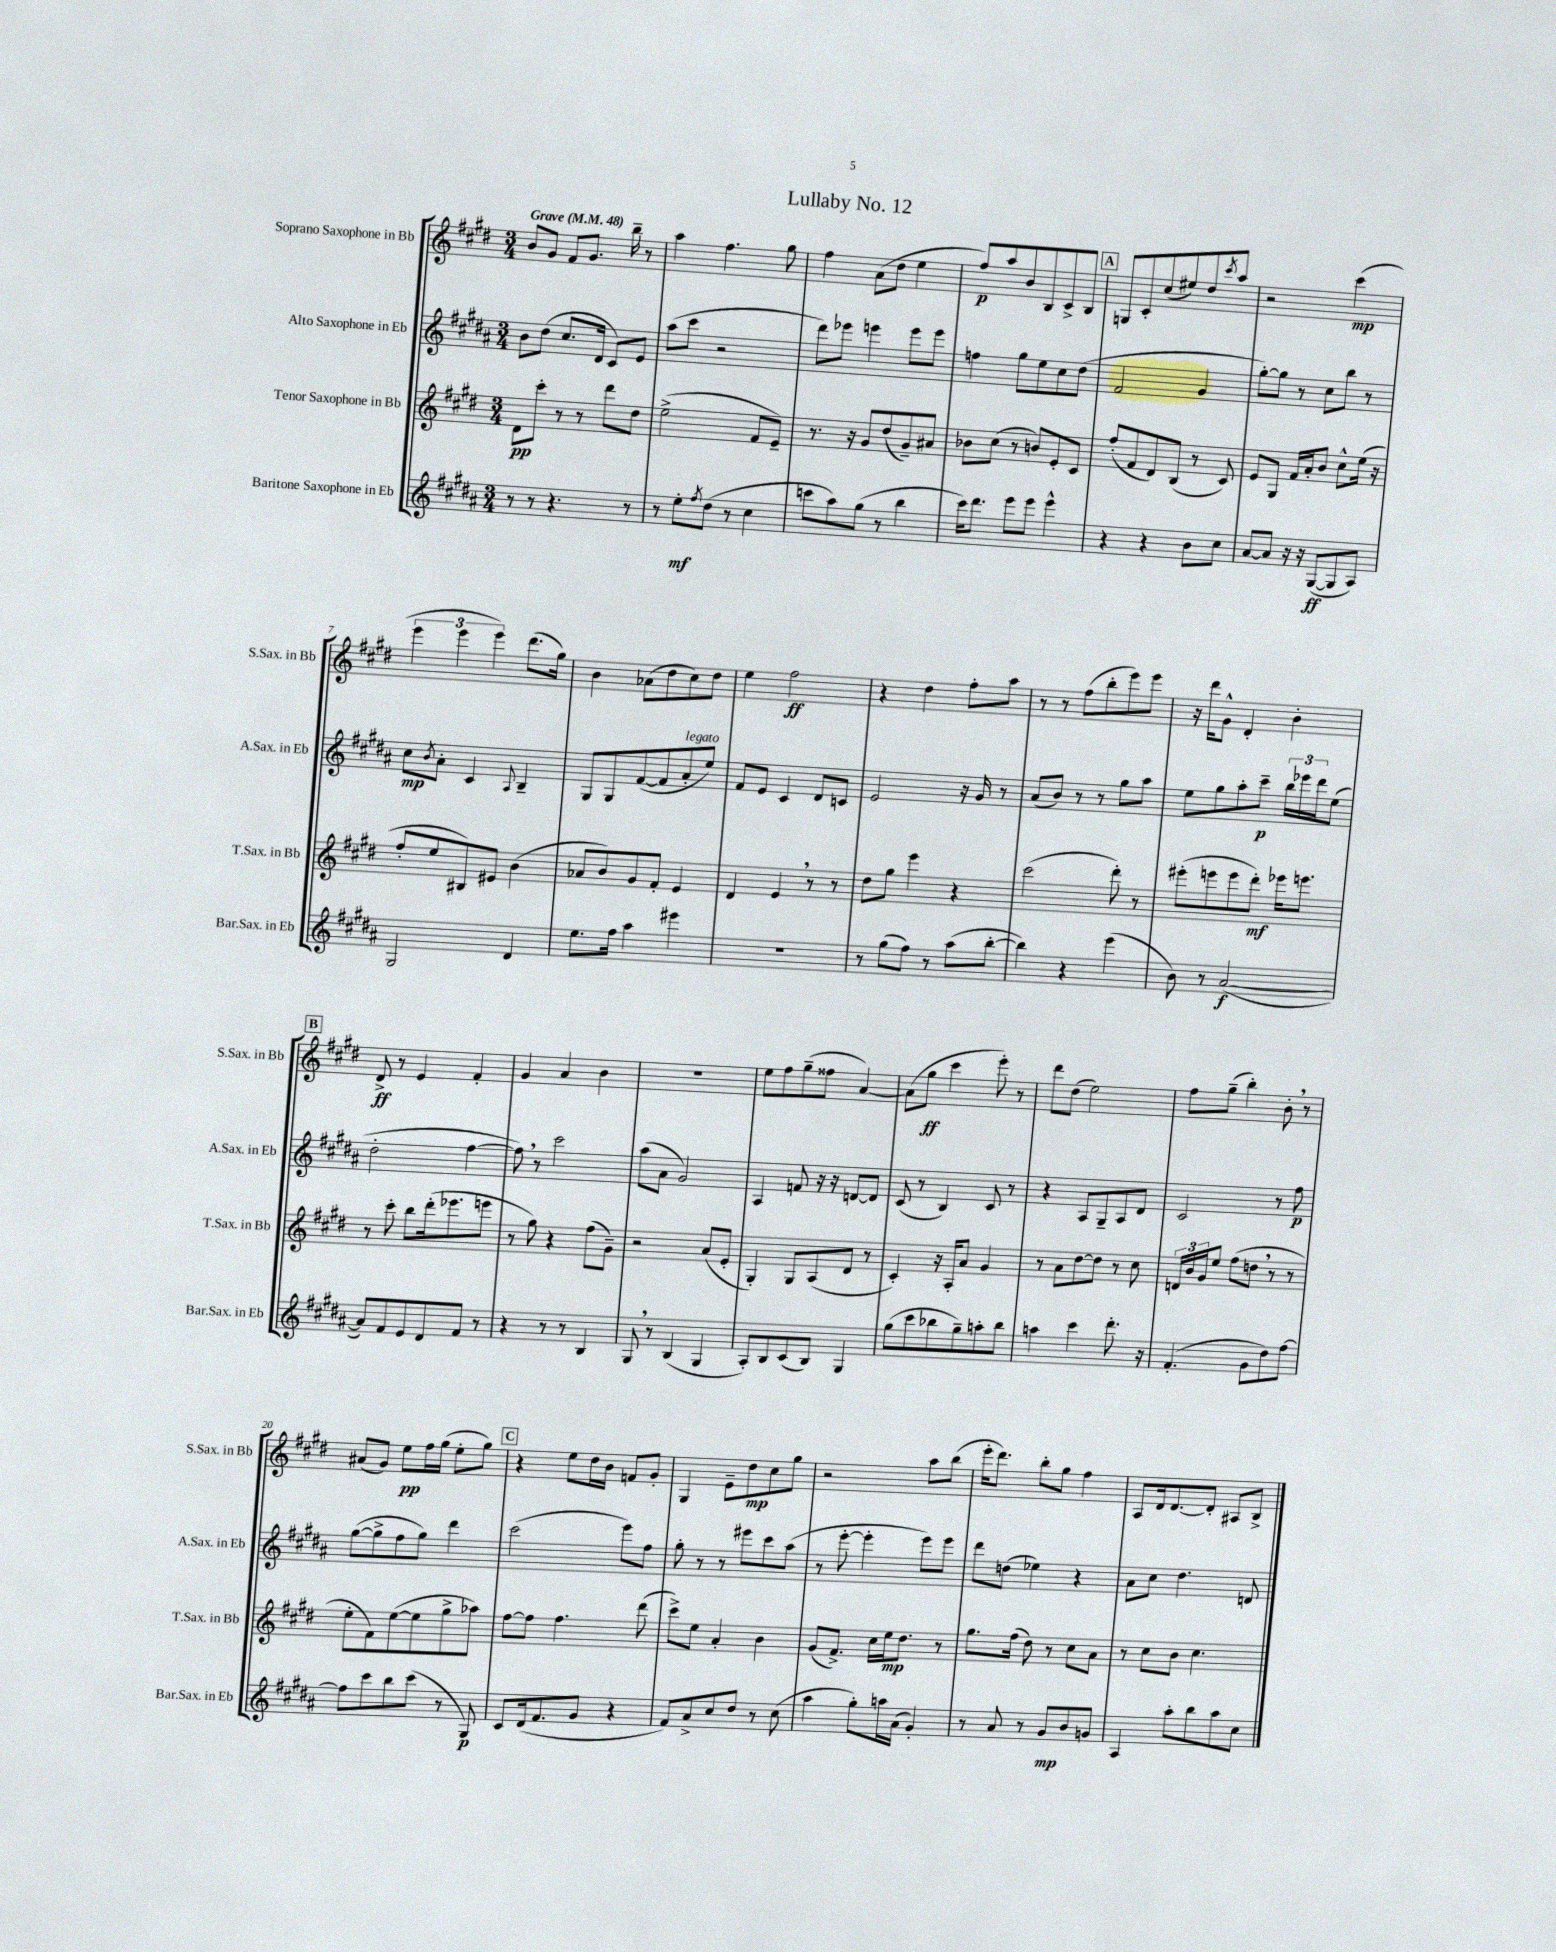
\header { title = "Lullaby No. 12" }
<<
\new StaffGroup <<
\new Staff = "s0" \with { instrumentName = "Soprano Saxophone in Bb" shortInstrumentName = "S.Sax. in Bb" } {
    \clef treble \key e \major \numericTimeSignature \time 3/4 \tempo "Grave" 4 = 48
    b'8 gis'8 fis'8 gis'8. b''16-- r8 |
    a''4 fis''4. gis''8 |
    fis''4 a'8( dis''8 e''4 |
    fis''8\p) a''8 b'8 b8 cis'8-> b8 |
    \mark \markup { \box "A" } g8 cis'8-. cis''8( eis''8) dis''8 \acciaccatura { cis'''8 } a''8 |
    r2 cis'''4\mp( |
    \tuplet 3/2 { e'''4 e'''4 e'''4) } dis'''8.( gis''16) |
    b'4 aes'8( dis''8 cis''8) dis''8 |
    e''4 fis''2\ff |
    r4 dis''4 fis''8-. a''8 |
    r8 r8 fis''8( b''8-. e'''8) e'''8 |
    r16 dis'''16 gis'8-^ dis'4-. b'4-. |
    \mark \markup { \box "B" } dis'8->\ff r8 e'4 fis'4-. |
    gis'4 a'4 b'4 |
    R2. |
    e''8 fis''8 gis''8--( fisis''8 a'4~) |
    a'8( gis''8\ff cis'''4 e'''8-.) r8 |
    dis'''8 dis''8( e''2) |
    fis''8 gis''8--( b''4-.) b'8-. \breathe r8 |
    ais'8( gis'8) e''8\pp fis''16 gis''16( e''8-. gis''8) |
    \mark \markup { \box "C" } r4 e''8 dis''16 b'16 f'8 gis'8-. |
    gis4 e'8-- dis''8\mp cis''8 gis''8 |
    r2 a''8 b''8( |
    e'''16-. dis'''8.) b''8-. gis''8 fis''4 |
    a8 dis'16 dis'8.~ dis'8-. ais8 b8-> \bar "|." |
}
\new Staff = "s1" \with { instrumentName = "Alto Saxophone in Eb" shortInstrumentName = "A.Sax. in Eb" } {
    \clef treble \key b \major \numericTimeSignature \time 3/4
    b'8 dis''8( cis''8. dis'16 cis'8) e'8 |
    ais''8( cis'''8 r2 |
    dis'''8) ees'''8 e'''4 e'''8 e'''8 |
    f''4 gis''8 e''8 cis''8 dis''8( |
    \mark \markup { \box "A" } fis'2 gis'4 |
    gis''8~-.) gis''8 r8 cis''8 b''8 r8 |
    cis''8\mp \acciaccatura { b'8 } ais'8-. cis'4 \appoggiatura { ais8 } b4-- |
    gis8 gis8 fis'8~( fis'8 ais'8-.^\markup { \italic "legato" } e''8) |
    fis'8 e'8 cis'4 dis'8 c'8 |
    e'2 r16 gis'16 r8 |
    ais'8( b'8) r8 r8 gis''8 ais''8 |
    e''8 gis''8 ais''8-. cis'''8--\p \tuplet 3/2 { b''16 ees'''16 dis'''16 } e''8( |
    \mark \markup { \box "B" } dis''2-. fis''4~ |
    fis''8) \breathe r8 cis'''2 |
    ais''8( ais'8 gis'2) |
    ais4 f'8 r16 r16 d'8~ d'8 |
    cis'8( r8 b4) cis'8 r8 |
    r4 ais8 gis8-- ais8 dis'8 |
    cis'2 r8 fis''8\p |
    gis''8~( gis''8-> fis''8 gis''8) dis'''4 |
    \mark \markup { \box "C" } cis'''2( e'''8) fis''8 |
    gis''8-. r8 r8 eis'''8 cis'''8 ais''8( |
    r8 e'''8~-. e'''4-. e'''8) e'''8 |
    dis'''8 d''8( ees''4) r4 |
    ais'8 cis''8 dis''4. d'8 \bar "|." |
}
\new Staff = "s2" \with { instrumentName = "Tenor Saxophone in Bb" shortInstrumentName = "T.Sax. in Bb" } {
    \clef treble \key e \major \numericTimeSignature \time 3/4
    dis'8\pp cis'''8-. r8 r8 dis'''8 dis''8 |
    e''2->( fis'8 e'8--) |
    r8. r16 gis'8 dis''8( gis'8--) ais'8 |
    bes'8 cis''8( r8 b'8) e'8-. cis'8 |
    \mark \markup { \box "A" } fis''8-.( fis'8 dis'8) b8( r8 cis'8) |
    e'8 gis8 fis'16 a'16-. b'8 cis''8-^ e''16( r16 |
    fis''8-. e''8 bis8) eis'8 b'4( |
    aes'8 b'8) gis'8 fis'8-. e'4 |
    dis'4 e'4 \breathe r8 r8 |
    dis''8 gis''8 e'''4 r4 |
    cis'''2( dis'''8-.) r8 |
    eis'''8-.( e'''8 e'''8 dis'''8-.\mf) ees'''16 e'''8. |
    \mark \markup { \box "B" } r8 cis'''8-. b''8 dis'''16-.( ees'''8. e'''8 |
    r8 gis''8) r4 fis''8( gis'8--) |
    r2 a'8( e'8-. |
    gis4-.) gis8 a8( dis'8 r8 |
    cis'4-.) r16 a16-. a'8 gis'4 |
    r8 a'8 dis''8~ dis''8 r8 cis''8 |
    \tuplet 3/2 { d'16 b'16 gis'16 } e''8 fis''8( d''8 \breathe r8 r8 |
    e''8-. fis'8) e''8~( e''8 gis''8-> aes''8) |
    \mark \markup { \box "C" } fis''8~ fis''8 fis''4. dis'''8( |
    cis'''8->) e''8 a'4-. b'4 |
    gis'8( fis'8.->) cis''16 e''16\mp dis''8. r8 |
    gis''8. fis''16( dis''8) r8 cis''8 a'8 |
    r8 cis''8 b'8 cis''4. \bar "|." |
}
\new Staff = "s3" \with { instrumentName = "Baritone Saxophone in Eb" shortInstrumentName = "Bar.Sax. in Eb" } {
    \clef treble \key b \major \numericTimeSignature \time 3/4
    r8 r8 r4. r8 |
    r8 e''8-.\mf \acciaccatura { fis''8 } dis''8( r8 cis''4 |
    c'''8 ais''8) gis''8( r8 b''4 |
    cis'''16) dis'''8. e'''8 e'''8 e'''4-^ |
    \mark \markup { \box "A" } r4 r4 b'8 cis''8 |
    ais'8~ ais'8 r16 r16 gis8~\ff( gis8 ais8) |
    gis2 dis'4 |
    e''8. fis''16 ais''4 eis'''4 |
    R2. |
    r8 gis''8( fis''8) r8 ais''8( b''8~-. |
    b''4) r4 e'''4( |
    b'8) r8 ais'2~\f( |
    \mark \markup { \box "B" } ais'8) fis'8 e'8 dis'8 fis'8 r8 |
    r4 r8 r8 b4 |
    gis8 \breathe r8 b4( gis4 |
    ais8-.) b8 cis'8( b8) gis4 |
    gis''8( cis'''8 bes''8 gis''8--) a''8-. bes''8 |
    a''4 cis'''4 dis'''8.-. r16 |
    fis'4.-.( gis'8 dis''8) fis''8~ |
    fis''8 cis'''8 b''8 cis'''8( r8 gis8\p) |
    \mark \markup { \box "C" } cis'8 dis'16( fis'8. gis'8 r4 |
    fis'8) ais'8-> cis''8 dis''8 r8 cis''8( |
    ais''4 gis''8-.) a''16 ais'16( gis'4-.) |
    r8 ais'8 r8 gis'8\mp b'8 g'8 |
    ais4 ais''8-. b''8 ais''8 cis''8 \bar "|." |
}
>>
>>
